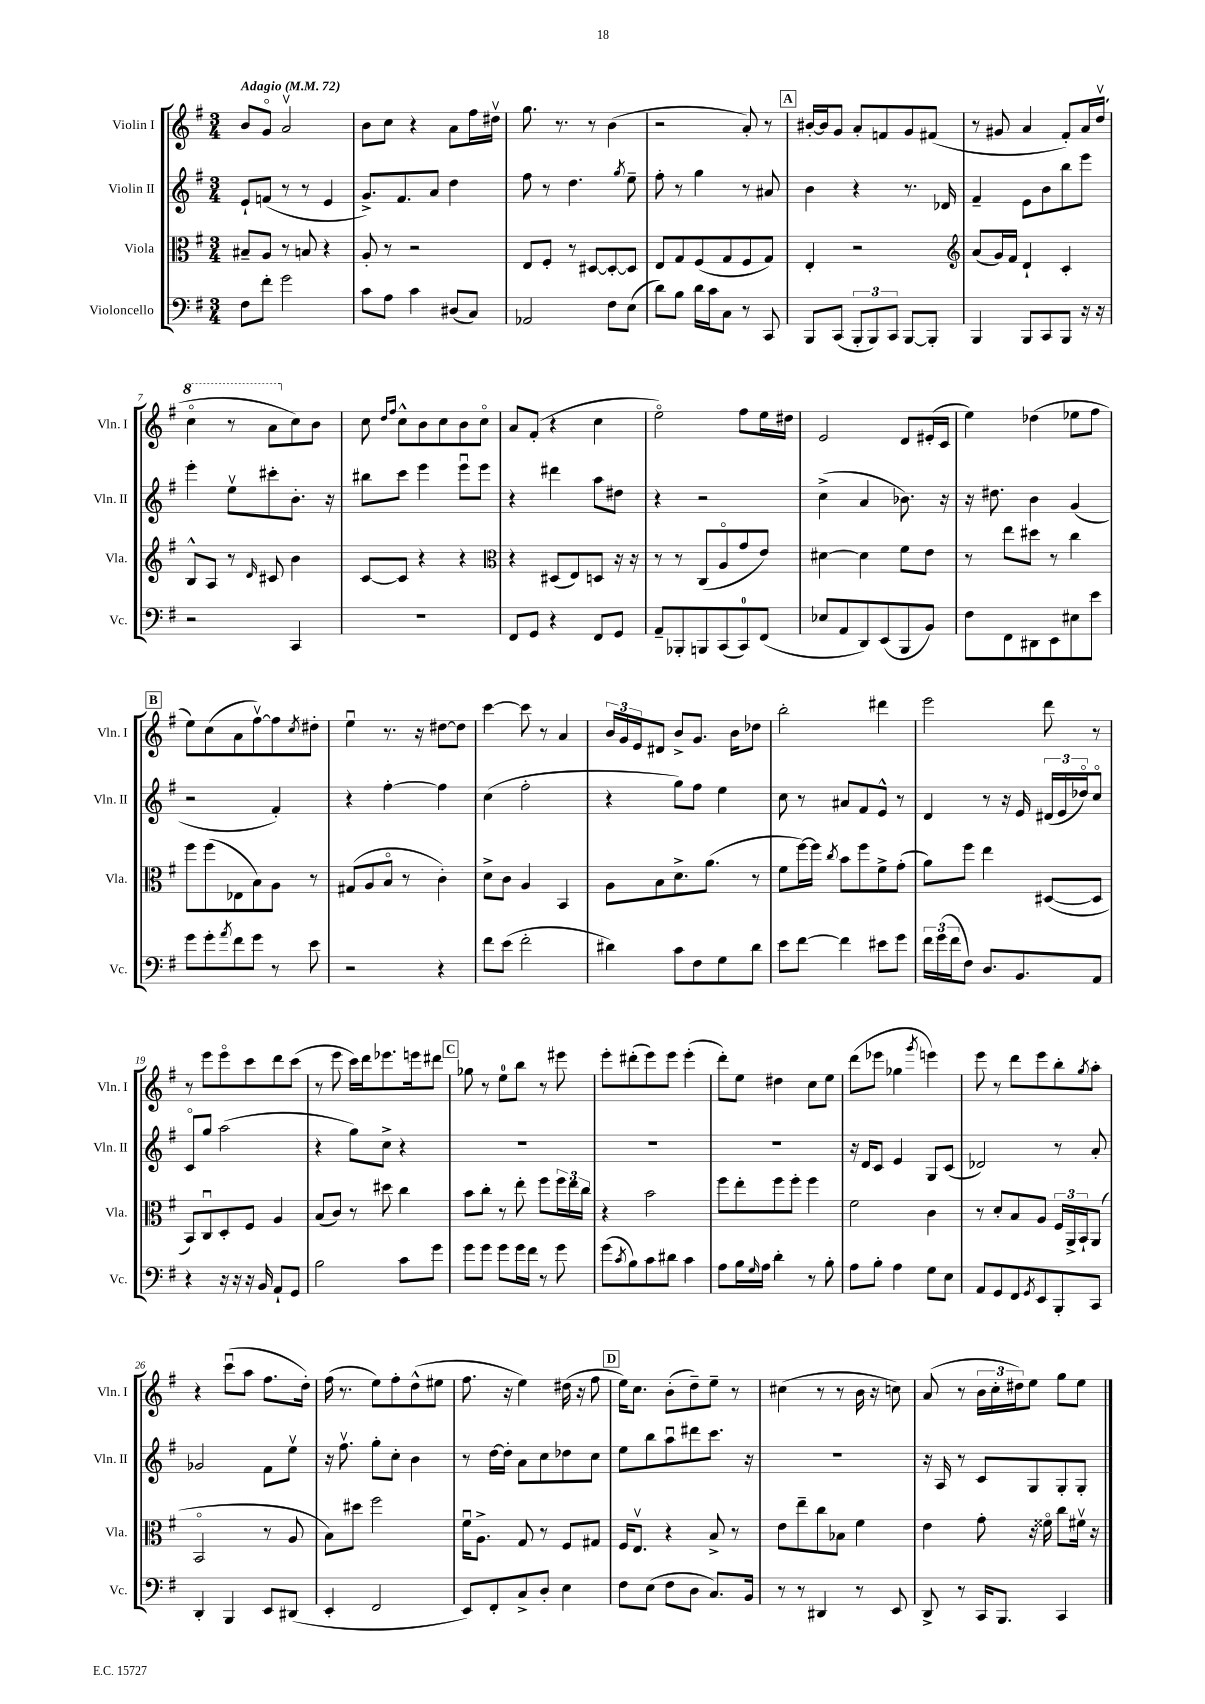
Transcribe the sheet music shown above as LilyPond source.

<<
\new StaffGroup <<
\new Staff = "s0" \with { instrumentName = "Violin I" shortInstrumentName = "Vln. I" } {
    \clef treble \key g \major \numericTimeSignature \time 3/4 \tempo "Adagio" 4 = 72
    b'8 g'8\flageolet a'2\upbow |
    b'8 c''8 r4 a'8 fis''16 dis''16\upbow |
    g''8. r8. r8 b'4( |
    r2 a'8-.) r8 |
    \mark \markup { \box "A" } bis'16~-. bis'16 g'8 a'8-. f'8 g'8 fis'8( |
    r8 gis'8 a'4 fis'8-.) a'16 d''16\upbow( |
    \ottava #1 c'''4\flageolet r8 a''8 \ottava #0 c''8) b'8 |
    c''8 \grace { d''16 fis''16 } c''8-^ b'8 c''8 b'8 c''8\flageolet |
    a'8 fis'8-.( r4 c''4 |
    e''2\flageolet) fis''8 e''16 dis''16 |
    e'2 d'8 eis'16-.( c'16 |
    e''4) des''4( ees''8 fis''8 |
    \mark \markup { \box "B" } e''8) c''8( a'8 fis''8~\upbow) fis''8 \acciaccatura { c''8 } dis''8-. |
    e''4\downbow r8. r16 dis''8~ dis''8 |
    c'''4~ c'''8 r8 a'4 |
    \tuplet 3/2 { b'16 g'16 e'16 } dis'8 b'8-> g'8. b'16 des''8 |
    b''2-. dis'''4 |
    e'''2 d'''8 r8 |
    r8 e'''8 e'''8\flageolet c'''8 d'''8 c'''8( |
    r8 e'''8 c'''16) d'''16 ees'''8. e'''16 dis'''8 |
    \mark \markup { \box "C" } ges''8 r8 e''8-0 b''8 r8 eis'''8 |
    e'''8-. dis'''8-.( e'''8) e'''8 e'''4-.( |
    d'''8-.) e''8 dis''4 c''8 e''8 |
    d'''8( ees'''8 ges''4 \acciaccatura { g'''8 } e'''4) |
    e'''8 r8 d'''8 e'''8 b''8-. \acciaccatura { g''8 } a''8-. |
    r4 c'''8\downbow( a''8 fis''8. d''16-.) |
    fis''16( r8. e''8) fis''8-. d''8-^( eis''8 |
    fis''8. r16 e''4) dis''16( r16 fis''8 |
    \mark \markup { \box "D" } e''16) c''8. b'8-.( d''8--) e''8-- r8 |
    cis''4( r8 r8 b'16 r16 c''8) |
    a'8( r8 \tuplet 3/2 { b'16 c''16-. dis''16) } e''8 g''8 e''8 \bar "|." |
}
\new Staff = "s1" \with { instrumentName = "Violin II" shortInstrumentName = "Vln. II" } {
    \clef treble \key g \major \numericTimeSignature \time 3/4
    e'8-! f'8( r8 r8 e'4 |
    g'8.->) fis'8. a'8 d''4 |
    fis''8 r8 d''4. \acciaccatura { g''8 } e''8-- |
    fis''8-. r8 g''4 r8 ais'8 |
    \mark \markup { \box "A" } b'4 r4 r8. des'16 |
    fis'4-- e'8 b'8 b''8 e'''8 |
    e'''4-. e''8\upbow cis'''8-. b'8.-. r16 |
    bis''8 c'''8 e'''4 e'''8\downbow e'''8 |
    r4 dis'''4 a''8 dis''8 |
    r4 r2 |
    c''4->( a'4 bes'8.) r16 |
    r16 dis''8. b'4 g'4( |
    \mark \markup { \box "B" } r2 fis'4-.) |
    r4 fis''4~-. fis''4 |
    c''4( fis''2-. |
    r4 g''8) fis''8 e''4 |
    c''8 r8 ais'8 fis'8 e'8-^ r8 |
    d'4 r8 r16 e'16 \tuplet 3/2 { dis'16( e'16 des''16\flageolet) } c''8\flageolet |
    c'8\flageolet g''8 a''2( |
    r4 g''8) c''8-> r4 |
    \mark \markup { \box "C" } R2. |
    R2. |
    R2. |
    r16 d'16 c'8 e'4 g8 c'8( |
    des'2) r8 a'8-. |
    ges'2 fis'8 e''8\upbow |
    r16 fis''8.\upbow g''8-. c''8-. b'4 |
    r8 d''16~ d''16-. a'8 c''8 des''8 c''8 |
    \mark \markup { \box "D" } e''8 b''8 a''8\downbow dis'''8 c'''8. r16 |
    R2. |
    r16 a16 r8 c'8 g8 g8-. g8-. \bar "|." |
}
\new Staff = "s2" \with { instrumentName = "Viola" shortInstrumentName = "Vla." } {
    \clef alto \key g \major \numericTimeSignature \time 3/4
    bis8-- a8 r8 b8 r4 |
    a8-. r8 r2 |
    e8 fis8-. r8 dis8~ dis8~-. dis8 |
    e8 g8 fis8( g8 fis8 g8) |
    \mark \markup { \box "A" } e4-. r2 |
    \clef treble a'8( g'16) fis'16 d'4-! c'4-. |
    b8-^ a8 r8 \grace { d'16 } cis'8 b'4 |
    c'8~ c'8 r4 r4 |
    \clef alto r4 dis8( e8) d8 r16 r16 |
    r8 r8 c8( a8\flageolet g'8 e'8) |
    dis'4~ dis'4 fis'8 e'8 |
    r8 e''8 dis''8 r8 c''4 |
    \mark \markup { \box "B" } fis''8 fis''8( ees8 b8) a8 r8 |
    gis8( a8 b8\flageolet r8 c'4-.) |
    d'8-> c'8 a4 b,4 |
    a8 b8 d'8.-> a'8.( r8 |
    fis'8 fis''16~) fis''16 \acciaccatura { c''8 } b'8 fis''8 fis'8-> g'8-.( |
    a'8) fis''8 e''4 dis8~( dis8 |
    b,8) c8\downbow d8-. fis8 a4 |
    b8( c'8) r8 dis''8 c''4 |
    \mark \markup { \box "C" } b'8 c''8-. r8 e''8-. fis''8 \tuplet 3/2 { fis''16 e''16 c''16 } |
    r4 b'2 |
    fis''8 e''8-. fis''8 fis''8-. fis''4 |
    fis'2 c'4 |
    r8 d'8-. b8 a8 \tuplet 3/2 { fis16 a,16-> b,16-! } a,8( |
    b,2\flageolet r8 a8 |
    b8) dis''8 fis''2 |
    fis'16\downbow a8.-> g8 r8 fis8 gis8 |
    \mark \markup { \box "D" } fis16 e8.\upbow r4 b8-> r8 |
    e'8 e''8-- c''8 bes8 fis'4 |
    e'4 g'8-. r16 fisis'16\flageolet c''8 fis'16\upbow r16 \bar "|." |
}
\new Staff = "s3" \with { instrumentName = "Violoncello" shortInstrumentName = "Vc." } {
    \clef bass \key g \major \numericTimeSignature \time 3/4
    fis8 fis'8-. g'2 |
    c'8 a8 c'4 dis8( c8) |
    aes,2 fis8 e8( |
    d'8) b8 d'16 c'16 c8 r8 c,8 |
    \mark \markup { \box "A" } b,,8 c,8( \tuplet 3/2 { b,,8-. b,,8) c,8 } b,,8~ b,,8-. |
    b,,4 b,,8 c,8 b,,8 r16 r16 |
    r2 c,4 |
    R2. |
    fis,8 g,8 r4 fis,8 g,8 |
    a,8-- bes,,8-. b,,8 c,8( c,8-0) fis,8( |
    ees8 a,8 d,8) e,8( b,,8 b,8) |
    fis8 fis,8 dis,8 e,8 eis8 e'8 |
    \mark \markup { \box "B" } g'8 g'8-. \acciaccatura { a'8 } fis'8 g'8 r8 e'8 |
    r2 r4 |
    fis'8 e'8( fis'2-. |
    dis'4) c'8 fis8 g8 dis'8 |
    e'8 fis'8~ fis'4 eis'8 g'8 |
    \tuplet 3/2 { fis'16 g'16( fis'16 } fis8) d8. b,8. a,8 |
    r4 r16 r16 r16 b,16 a,8-! g,8 |
    b2 c'8 g'8 |
    \mark \markup { \box "C" } g'8 g'8 g'8 g'16 fis'16 r8 g'8 |
    g'8( \acciaccatura { c'8 } b8) c'8 dis'8 c'4 |
    a8 b16 \grace { g16 } a16 d'4-. r8 b8-. |
    a8 b8-. a4 g8 e8 |
    a,8 g,8 fis,8 \acciaccatura { g,8 } e,8 b,,8-. c,8 |
    d,4-. b,,4 e,8 dis,8( |
    e,4-. fis,2 |
    e,8) fis,8-. c8-> d8-. e4 |
    \mark \markup { \box "D" } fis8 e8( fis8 d8 c8.) b,16 |
    r8 r8 dis,4 r8 e,8 |
    d,8-> r8 c,16 b,,8. c,4 \bar "|." |
}
>>
>>
